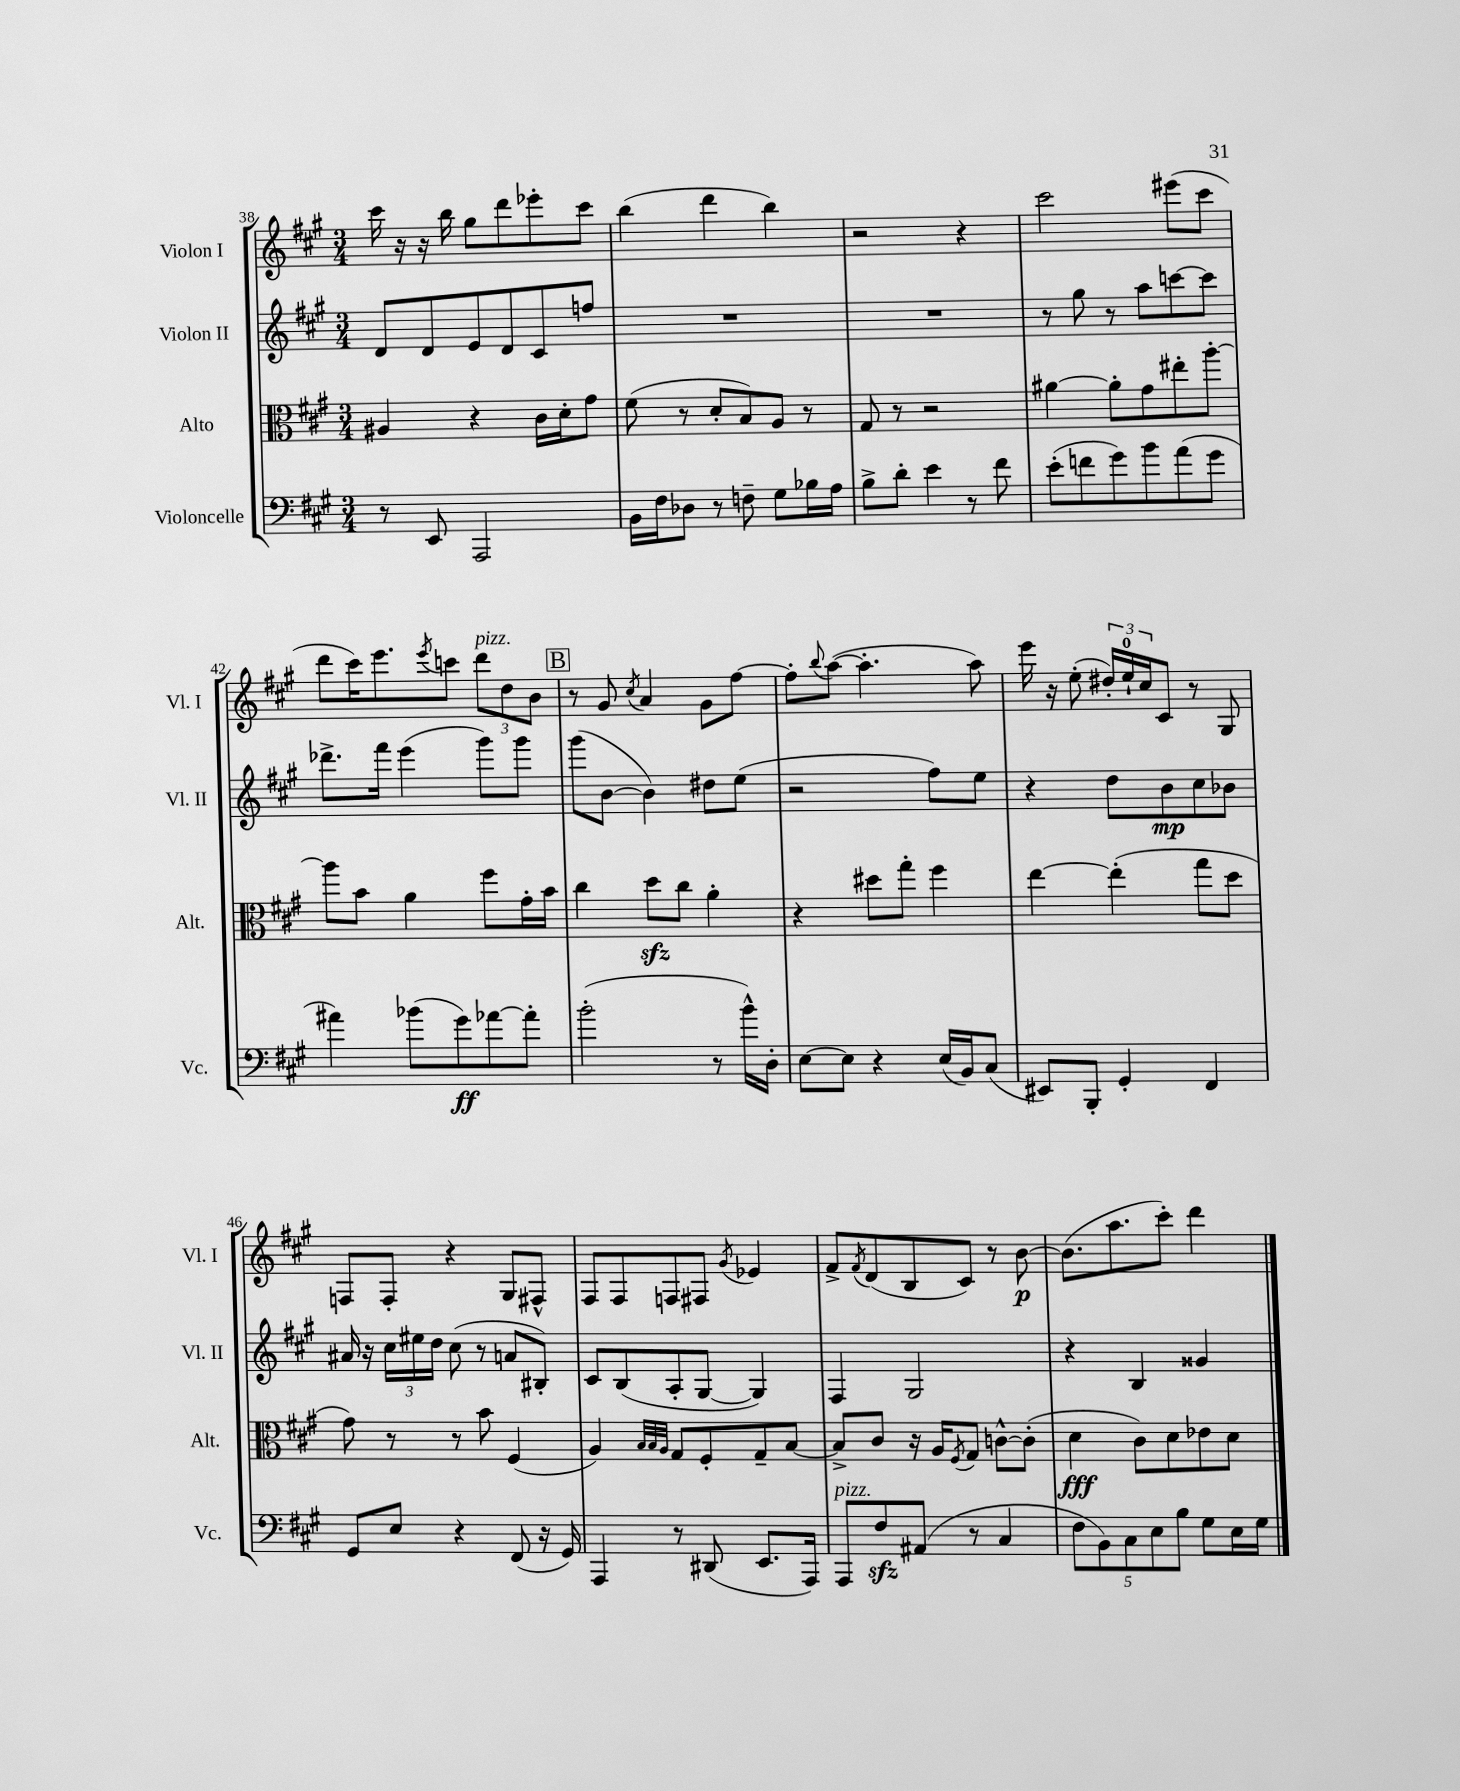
<<
\new StaffGroup <<
\new Staff = "s0" \with { instrumentName = "Violon I" shortInstrumentName = "Vl. I" } {
    \clef treble \key a \major \numericTimeSignature \time 3/4
    cis'''16 r16 r16 b''16 gis''8 d'''8 ees'''8-. cis'''8 |
    b''4( d'''4 b''4) |
    r2 r4 |
    cis'''2 eis'''8( cis'''8 |
    d'''8 cis'''16) e'''8. \acciaccatura { e'''8 } c'''8 \tuplet 3/2 { d'''8^\markup { \italic "pizz." } d''8 b'8 } |
    \mark \markup { \box "B" } r8 gis'8 \acciaccatura { cis''8 } a'4 gis'8 fis''8~ |
    fis''8-. \appoggiatura { b''8 } a''8~( a''4.-. a''8) |
    e'''16 r16 e''8-.( \tuplet 3/2 { dis''16-.) e''16-0-! cis''16 } cis'8 r8 gis8 |
    f8 f8-. r4 gis8 fis8-^ |
    fis8 fis8 f8 fis8 \acciaccatura { gis'8 } ees'4 |
    fis'8-> \acciaccatura { fis'8 } d'8( b8 cis'8) r8 b'8~\p |
    b'8.( a''8. cis'''8-.) d'''4 \bar "|." |
}
\new Staff = "s1" \with { instrumentName = "Violon II" shortInstrumentName = "Vl. II" } {
    \clef treble \key a \major \numericTimeSignature \time 3/4
    d'8 d'8 e'8 d'8 cis'8 f''8 |
    R2. |
    R2. |
    r8 gis''8 r8 a''8 c'''8~ c'''8 |
    des'''8.-> fis'''16 e'''4( gis'''8) gis'''8 |
    \mark \markup { \box "B" } gis'''8( b'8~ b'4) dis''8 e''8( |
    r2 fis''8) e''8 |
    r4 d''8 b'8\mp cis''8 bes'8 |
    ais'16 r16 \tuplet 3/2 { cis''16 eis''16 d''16 } cis''8( r8 a'8 bis8-.) |
    cis'8 b8( a8-. gis8~ gis4) |
    fis4 gis2 |
    r4 b4 gisis'4 \bar "|." |
}
\new Staff = "s2" \with { instrumentName = "Alto" shortInstrumentName = "Alt." } {
    \clef alto \key a \major \numericTimeSignature \time 3/4
    ais4 r4 cis'16 d'16-. gis'8 |
    fis'8( r8 d'8-. b8) a8 r8 |
    gis8 r8 r2 |
    ais'4~ ais'8-. gis'8 eis''8-. a''8~-. |
    a''8 b'8 a'4 fis''8 gis'16-. b'16 |
    \mark \markup { \box "B" } cis''4 d''8\sfz cis''8 a'4-. |
    r4 dis''8 gis''8-. fis''4 |
    e''4~ e''4-.( gis''8 d''8 |
    gis'8) r8 r8 b'8 fis4( |
    a4) \grace { b32 b32 a32 } gis8 fis8-. gis8-- b8~ |
    b8-> cis'8 r16 a16 \acciaccatura { fis8 } gis8 c'8~-^ c'8-.( |
    d'4\fff cis'8) d'8 ees'8 d'8 \bar "|." |
}
\new Staff = "s3" \with { instrumentName = "Violoncelle" shortInstrumentName = "Vc." } {
    \clef bass \key a \major \numericTimeSignature \time 3/4
    r8 e,8 a,,2 |
    b,16 fis16 des8 r8 f8-- gis8 bes16 a16 |
    b8-> d'8-. e'4 r8 fis'8 |
    e'8-.( f'8 gis'8) b'8 a'8( gis'8 |
    ais'4) bes'8( gis'8\ff) aes'8~ aes'8-. |
    \mark \markup { \box "B" } b'2-.( r8 b'16-^) d16-. |
    e8~ e8 r4 e16( b,16) cis8( |
    eis,8) b,,8-. gis,4-. fis,4 |
    gis,8 e8 r4 fis,8( r16 gis,16) |
    a,,4 r8 dis,8( e,8. a,,16) |
    a,,8^\markup { \italic "pizz." } fis8\sfz ais,8( r8 cis4 |
    \tuplet 5/4 { fis8 b,8) cis8 e8 b8 } gis8 e16 gis16 \bar "|." |
}
>>
>>
\layout { \context { \Score currentBarNumber = #38 } }
